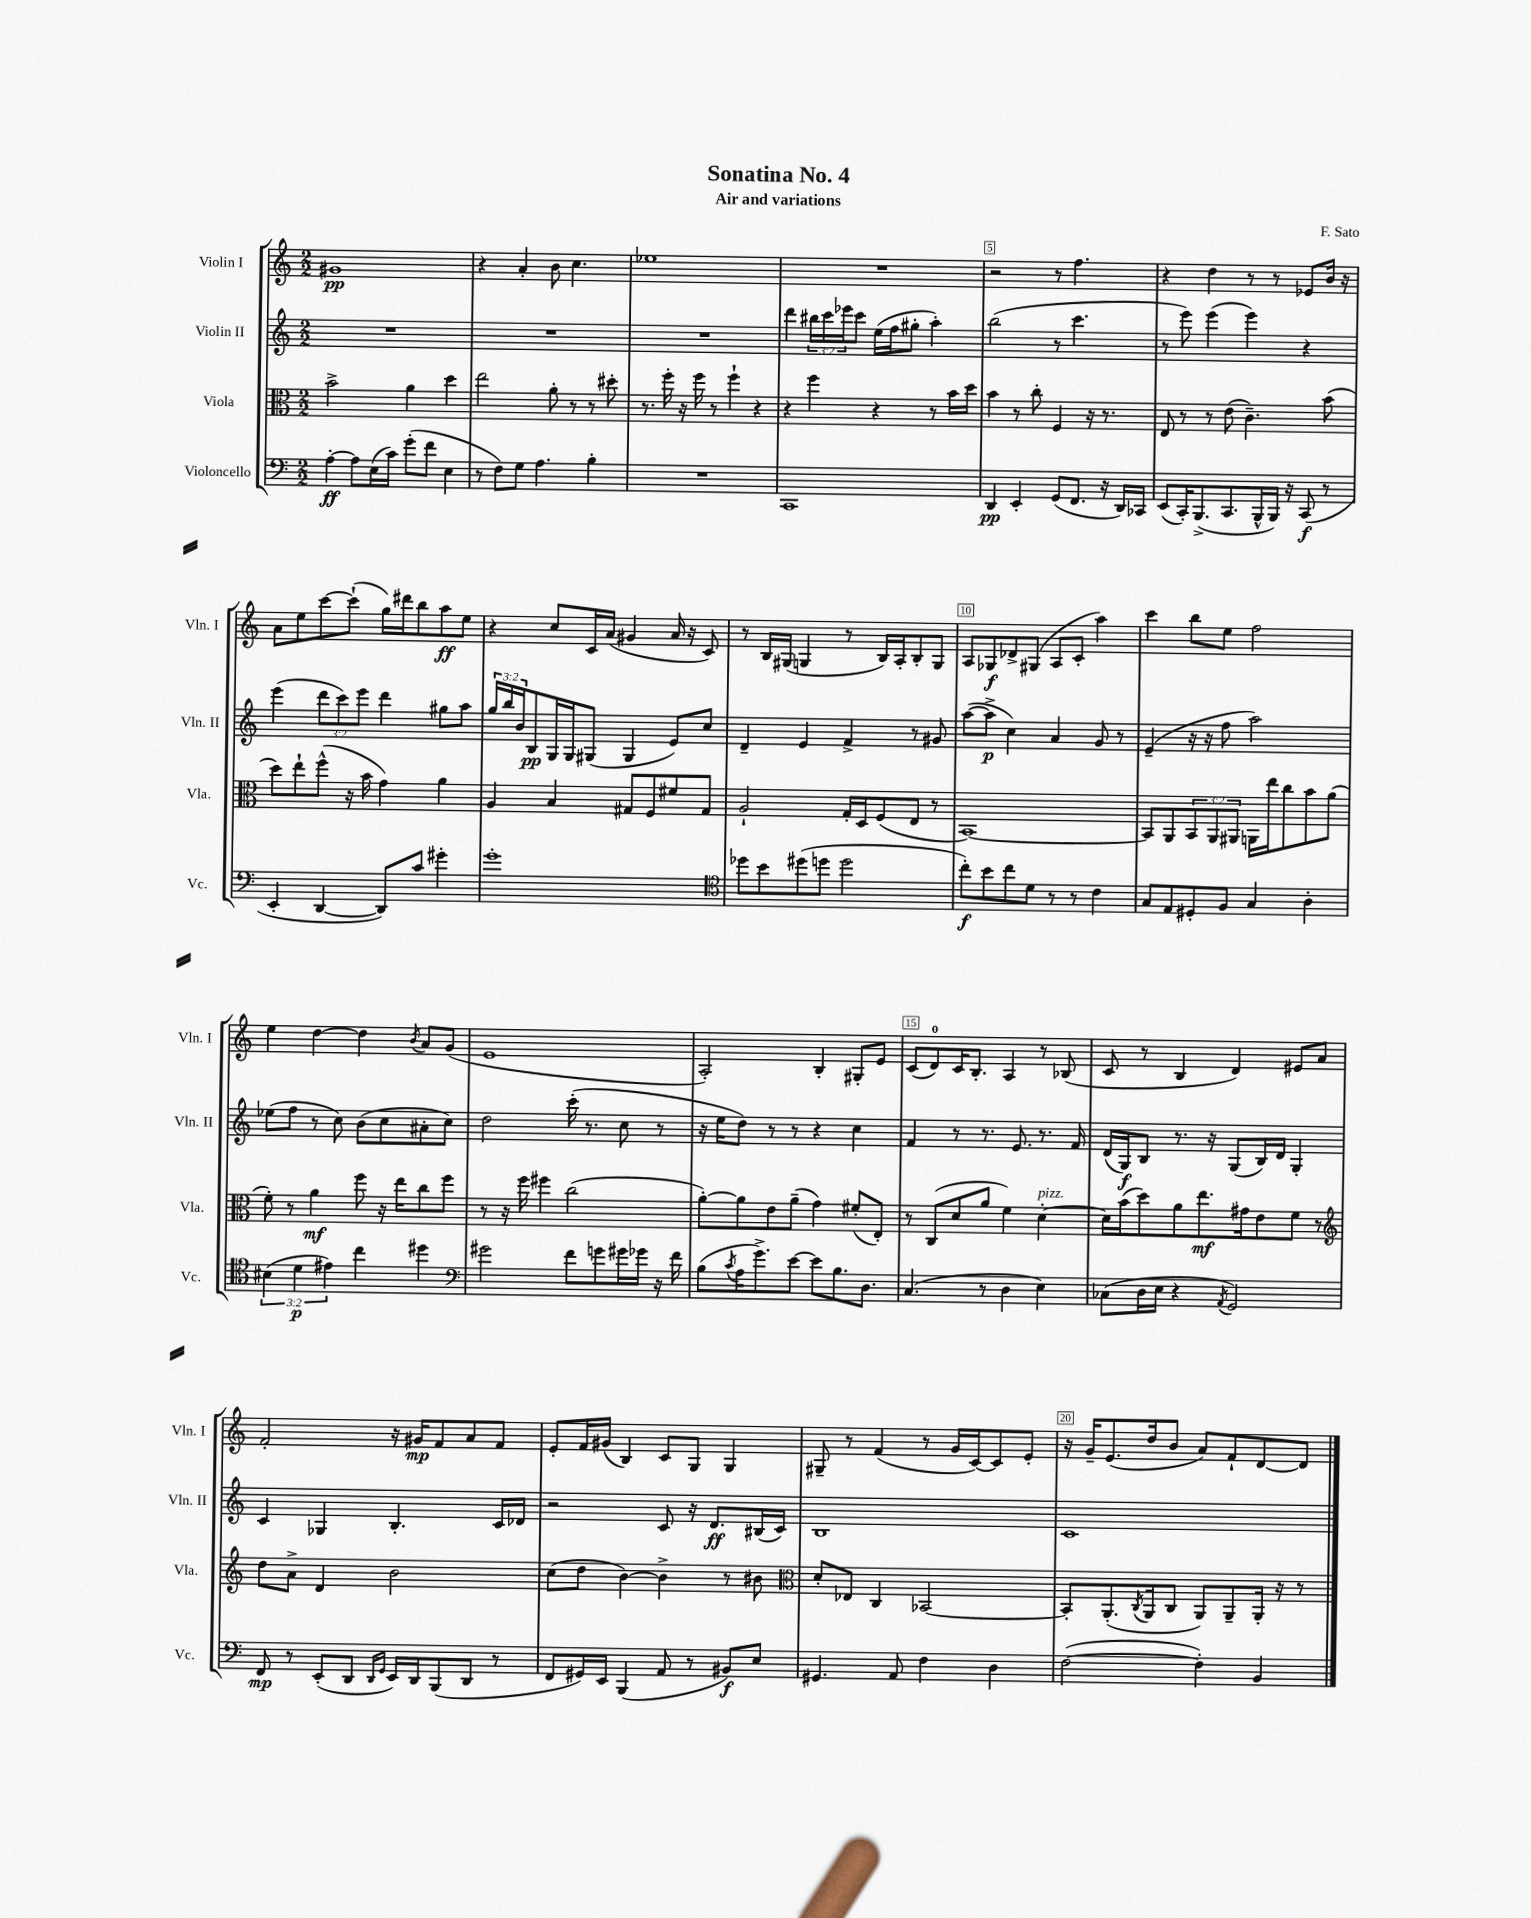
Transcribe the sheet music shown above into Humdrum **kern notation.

**kern	**dynam	**kern	**dynam	**kern	**dynam	**kern	**dynam
*part4	*part4	*part3	*part3	*part2	*part2	*part1	*part1
*staff4	*staff4	*staff3	*staff3	*staff2	*staff2	*staff1	*staff1
*I"Violoncello	*	*I"Viola	*	*I"Violin II	*	*I"Violin I	*
*I'Vc.	*	*I'Vla.	*	*I'Vln. II	*	*I'Vln. I	*
*clefF4	*	*clefC3	*	*clefG2	*	*clefG2	*
*k[]	*	*k[]	*	*k[]	*	*k[]	*
*M2/2	*	*M2/2	*	*M2/2	*	*M2/2	*
=1	=1	=1	=1	=1	=1	=1	=1
[4A'\	ff	2b^\	.	1r	.	1g#X	pp
8A\L]	.	.	.	.	.	.	.
(16E\L	.	.	.	.	.	.	.
16c\JJ)	.	.	.	.	.	.	.
(8g'\L	.	4a\	.	.	.	.	.
8f\J	.	.	.	.	.	.	.
4E\	.	4dd\	.	.	.	.	.
=2	=2	=2	=2	=2	=2	=2	=2
8r	.	2ee\	.	1r	.	4r	.
8F\L)	.	.	.	.	.	.	.
8G\J	.	.	.	.	.	4a'/	.
4.A\	.	.	.	.	.	.	.
.	.	8a'\	.	.	.	8b\	.
.	.	8r	.	.	.	4.cc\	.
4B'\	.	8r	.	.	.	.	.
.	.	8dd#X'\	.	.	.	.	.
=3	=3	=3	=3	=3	=3	=3	=3
1r	.	8.r	.	1r	.	1ee-X	.
.	.	16ff'\	.	.	.	.	.
.	.	16r	.	.	.	.	.
.	.	16ff\	.	.	.	.	.
.	.	8r	.	.	.	.	.
.	.	4ff`\	.	.	.	.	.
.	.	4r	.	.	.	.	.
=4	=4	=4	=4	=4	=4	=4	=4
1CC	.	4r	.	4ddd\	.	1r	.
.	.	4ff\	.	24bb#X\LL	.	.	.
.	.	.	.	24ccc\	.	.	.
.	.	.	.	24eee-X\J	.	.	.
.	.	.	.	8ccc\J	.	.	.
.	.	4r	.	(16ee\LL	.	.	.
.	.	.	.	16ff\J	.	.	.
.	.	.	.	8gg#X'\J	.	.	.
.	.	8r	.	4aa'\)	.	.	.
.	.	16b\LL	.	.	.	.	.
.	.	16dd\JJ	.	.	.	.	.
=5	=5	=5	=5	=5	=5	=5	=5
4DD/	pp	4b\	.	(2bb\	.	2r	.
4EE'/	.	8r	.	.	.	.	.
.	.	8cc'\	.	.	.	.	.
(8GG/L	.	4F/	.	8r	.	8r	.
8.FF/J	.	.	.	4.ccc\	.	4.ff\	.
.	.	16r	.	.	.	.	.
16r	.	8.r	.	.	.	.	.
16DD/LL)	.	.	.	.	.	.	.
16CC-X/JJ	.	.	.	.	.	.	.
=6	=6	=6	=6	=6	=6	=6	=6
(8EE/L	.	8E/	.	8r	.	4r	.
16CC'/K)	.	8r	.	8eee\)	.	.	.
(8.BBB^/	.	.	.	.	.	.	.
.	.	8r	.	(4eee\	.	4dd\	.
8.CC/	.	(8e\	.	.	.	.	.
.	.	4.c~\)	.	4eee\)	.	8r	.
16BBB^^/L	.	.	.	.	.	.	.
16BBB/JJ)	.	.	.	.	.	8r	.
16r	.	.	.	.	.	.	.
(8CC/	f	.	.	4r	.	8e-X/L	.
8r	.	(8b\	.	.	.	16b/Jk	.
.	.	.	.	.	.	16r	.
!!LO:LB:g=z
=7	=7	=7	=7	=7	=7	=7	=7
4EE'/	.	8dd\L)	.	(4eee\	.	8a\L	.
.	.	8ee`\	.	.	.	8ee\	.
[4DD/	.	(8ff^^\J	.	12ddd\L	.	[8ccc\	.
.	.	.	.	12ccc\)	.	.	.
.	.	16r	.	.	.	(8ccc`\J]	.
.	.	.	.	12eee\J	.	.	.
.	.	16b\	.	.	.	.	.
8DD/L])	.	4g\)	.	4ddd\	.	16gg\LL)	.
.	.	.	.	.	.	16ddd#X\J	.
8c/J	.	.	.	.	.	8bb\	.
4g#X'\	.	4a\	.	8gg#X\L	.	8aa\	ff
.	.	.	.	8aa\J	.	8ee\J	.
=8	=8	=8	=8	=8	=8	=8	=8
1g'	.	4A/	.	24gg/LL	.	4r	.
.	.	.	.	24bb/	.	.	.
.	.	.	.	24b/J	.	.	.
.	.	.	.	8B/	pp	.	.
.	.	4B/	.	16G/L	.	8cc/L	.
.	.	.	.	16G/J	.	.	.
.	.	.	.	(8G#X/J	.	16c/L	.
.	.	.	.	.	.	(16a/JJ	.
.	.	8G#X/L	.	4G#/	.	4g#X/	.
.	.	8F/	.	.	.	.	.
.	.	8f#X/	.	8e/L)	.	16a/	.
.	.	.	.	.	.	16r	.
.	.	8G#/J	.	8cc/J	.	8c/)	.
=9	=9	=9	=9	=9	=9	=9	=9
*clefC4	*	*	*	*	*	*	*
8dd-X\L	.	2A`/	.	4d~/	.	8r	.
8b\	.	.	.	.	.	16B/LL	.
.	.	.	.	.	.	(16G#X/JJ	.
(8dd#X\	.	.	.	4e/	.	4Gn/	.
8ddn\J	.	.	.	.	.	.	.
2dd\	.	16G'/LL	.	4f^/	.	8r	.
.	.	16D/J	.	.	.	.	.
.	.	(8F/	.	.	.	16B/LL)	.
.	.	.	.	.	.	16A'/J	.
.	.	8E/J	.	8r	.	8B'/	.
.	.	8r	.	8g#X/	.	8G/J	.
=10	=10	=10	=10	=10	=10	=10	=10
8cc'\L)	f	[1BB)	.	([8aa\L	.	8A/L	.
8b\	.	.	.	8aa^\J]	p	8G-X/	f
8cc\	.	.	.	4cc\)	.	8d-X^/	.
8d\J	.	.	.	.	.	(8G#X/J	.
8r	.	.	.	4a/	.	8A/L	.
8r	.	.	.	.	.	8c'/J	.
4c\	.	.	.	8g/	.	4aa\)	.
.	.	.	.	8r	.	.	.
=11	=11	=11	=11	=11	=11	=11	=11
8G/L	.	8BB/L]	.	(4e~/	.	4ccc\	.
8E/	.	8AA/	.	.	.	.	.
8D#X'/	.	12BB/	.	16r	.	8bb\L	.
.	.	.	.	16r	.	.	.
.	.	12AA/	.	.	.	.	.
8F/J	.	.	.	8ff\	.	8ee\J	.
.	.	12AA#X/J	.	.	.	.	.
4G/	.	16AAn\LL	.	2aa\)	.	2ff\	.
.	.	16ee\J	.	.	.	.	.
.	.	8cc\	.	.	.	.	.
4A'\	.	8b\	.	.	.	.	.
.	.	(8a\J	.	.	.	.	.
!!LO:LB:g=z
=12	=12	=12	=12	=12	=12	=12	=12
(6B#X\	.	8f'\)	.	(8ee-X\L	.	4ee\	.
.	.	8r	.	8ff\J	.	.	.
6d\	p	.	.	.	.	.	.
.	.	4a\	mf	8r	.	[4dd\	.
6e#X\)	.	.	.	.	.	.	.
.	.	.	.	8cc\)	.	.	.
4cc\	.	8ff\	.	(8b\L	.	4dd\]	.
.	.	16r	.	8cc\	.	.	.
.	.	16ee\KL	.	.	.	.	.
.	.	.	.	.	.	8qb/	.
4dd#X\	.	8cc\	.	8a#X'\	.	8a/L	.
.	.	8ff\J	.	8cc\J)	.	(8g/J	.
=13	=13	=13	=13	=13	=13	=13	=13
*clefF4	*	*	*	*	*	*	*
2g#X\	.	8r	.	2dd\	.	1e	.
.	.	16r	.	.	.	.	.
.	.	16ff\	.	.	.	.	.
.	.	4ff#X\	.	.	.	.	.
8f\L	.	(2cc\	.	(16ccc'\	.	.	.
.	.	.	.	8.r	.	.	.
8gn\	.	.	.	.	.	.	.
16g#X\L	.	.	.	8cc\	.	.	.
16g-X\JJ	.	.	.	.	.	.	.
16r	.	.	.	8r	.	.	.
16f\	.	.	.	.	.	.	.
=14	=14	=14	=14	=14	=14	=14	=14
(8B\L	.	[8a'\L)	.	16r	.	2A'/)	.
.	.	.	.	16ee\KL	.	.	.
8qc/	.	.	.	.	.	.	.
16A\K	.	8a\]	.	8dd\J)	.	.	.
8.g^\)	.	.	.	.	.	.	.
.	.	8e\	.	8r	.	.	.
[8e\J	.	(8a~\J	.	8r	.	.	.
8e\L]	.	4g\)	.	4r	.	4B'/	.
8.B\	.	.	.	.	.	.	.
.	.	(8f#X'/L	.	4cc\	.	8G#X'/L	.
8.D\J	.	.	.	.	.	.	.
.	.	8E'/J)	.	.	.	8e/J	.
=15	=15	=15	=15	=15	=15	=15	=15
(4.C/	.	8r	.	4f/	.	(8c/L	.
.	.	(8C/L	.	.	.	8d/)	.
.	.	8d/	.	8r	.	16c/K	.
.	.	.	.	.	.	8.B'/J	.
8r	.	8a/J	.	8.r	.	.	.
4D\	.	4f\)	.	.	.	4A/	.
.	.	.	.	8.e/	.	.	.
!	!	!LO:TX:a:i:t=pizz.	!	!	!	!	!
4E\)	.	[4d'\	.	8.r	.	8r	.
.	.	.	.	.	.	(8B-X/	.
.	.	.	.	16f/	.	.	.
=16	=16	=16	=16	=16	=16	=16	=16
(8C-X\L	.	16d\LL]	.	(16d/LL	.	8c/	.
.	.	(16b\J	.	16G/J)	f	.	.
16D\L	.	8dd\)	.	8B/J	.	8r	.
16E\JJ	.	.	.	.	.	.	.
4r	.	8a\	.	8.r	.	4B/	.
.	.	8.ee\	mf	.	.	.	.
.	.	.	.	16r	.	.	.
8qAA/	.	.	.	.	.	.	.
2GG/)	.	.	.	(8G/L	.	4d/)	.
.	.	16g#X\k	.	.	.	.	.
.	.	8e\	.	16B/L)	.	.	.
.	.	.	.	16d/JJ	.	.	.
.	.	8f\J	.	4G'/	.	8e#X/L	.
.	.	8r	.	.	.	8a/J	.
!!LO:LB:g=z
=17	=17	=17	=17	=17	=17	=17	=17
*	*	*clefG2	*	*	*	*	*
8FF/	mp	8dd\L	.	4c/	.	2f'/	.
8r	.	8a^\J	.	.	.	.	.
(8EE'/L	.	4d/	.	4G-X/	.	.	.
8DD/J	.	.	.	.	.	.	.
16qqDD/LL	.	.	.	.	.	.	.
16qqGG/JJ	.	.	.	.	.	.	.
16EE/LL)	.	2b\	.	4.B'/	.	16r	.
16DD/J	.	.	.	.	.	16g#X/KL	mp
(8BBB/	.	.	.	.	.	8f/	.
8DD/J	.	.	.	.	.	8a/	.
8r	.	.	.	16c/LL	.	8f/J	.
.	.	.	.	16d-X/JJ	.	.	.
=18	=18	=18	=18	=18	=18	=18	=18
8FF/L	.	(8cc\L	.	2r	.	8e'/L	.
16GG#X/L)	.	8dd\J	.	.	.	16f/L	.
16EE/JJ	.	.	.	.	.	(16g#X/JJ	.
(4BBB/	.	[4b\)	.	.	.	4B/)	.
8AA/	.	4b^\]	.	8c/	.	8c/L	.
8r	.	.	.	16r	.	8G/J	.
.	.	.	.	8.d/L	ff	.	.
8BB#X/L)	f	8r	.	.	.	4G/	.
8E/J	.	8b#X\	.	(16B#X/L	.	.	.
.	.	.	.	16c/JJ)	.	.	.
=19	=19	=19	=19	=19	=19	=19	=19
*	*	*clefC3	*	*	*	*	*
4.GG#X/	.	8d'/L	.	1B	.	8G#X~/	.
.	.	8E-X/J	.	.	.	8r	.
.	.	4C/	.	.	.	(4f/	.
8AA/	.	.	.	.	.	.	.
4F\	.	[2BB-X/	.	.	.	8r	.
.	.	.	.	.	.	16g/LL	.
.	.	.	.	.	.	[16c/J)	.
4D\	.	.	.	.	.	8c/]	.
.	.	.	.	.	.	8e'/J	.
=20	=20	=20	=20	=20	=20	=20	=20
([2F\	.	8BB-'/L]	.	1c	.	16r	.
.	.	.	.	.	.	16g~/KL	.
.	.	(8.AA'/	.	.	.	(8.e/	.
.	.	8qC/	.	.	.	.	.
.	.	16AA/k	.	.	.	16dd/k	.
.	.	8C/J	.	.	.	8b/J	.
4F'\])	.	8AA/L)	.	.	.	8a/L)	.
.	.	8AA~/	.	.	.	8f`/	.
4BB/	.	16AA'/Jk	.	.	.	[8d/	.
.	.	16r	.	.	.	.	.
.	.	8r	.	.	.	8d/J]	.
==	==	==	==	==	==	==	==
*-	*-	*-	*-	*-	*-	*-	*-
